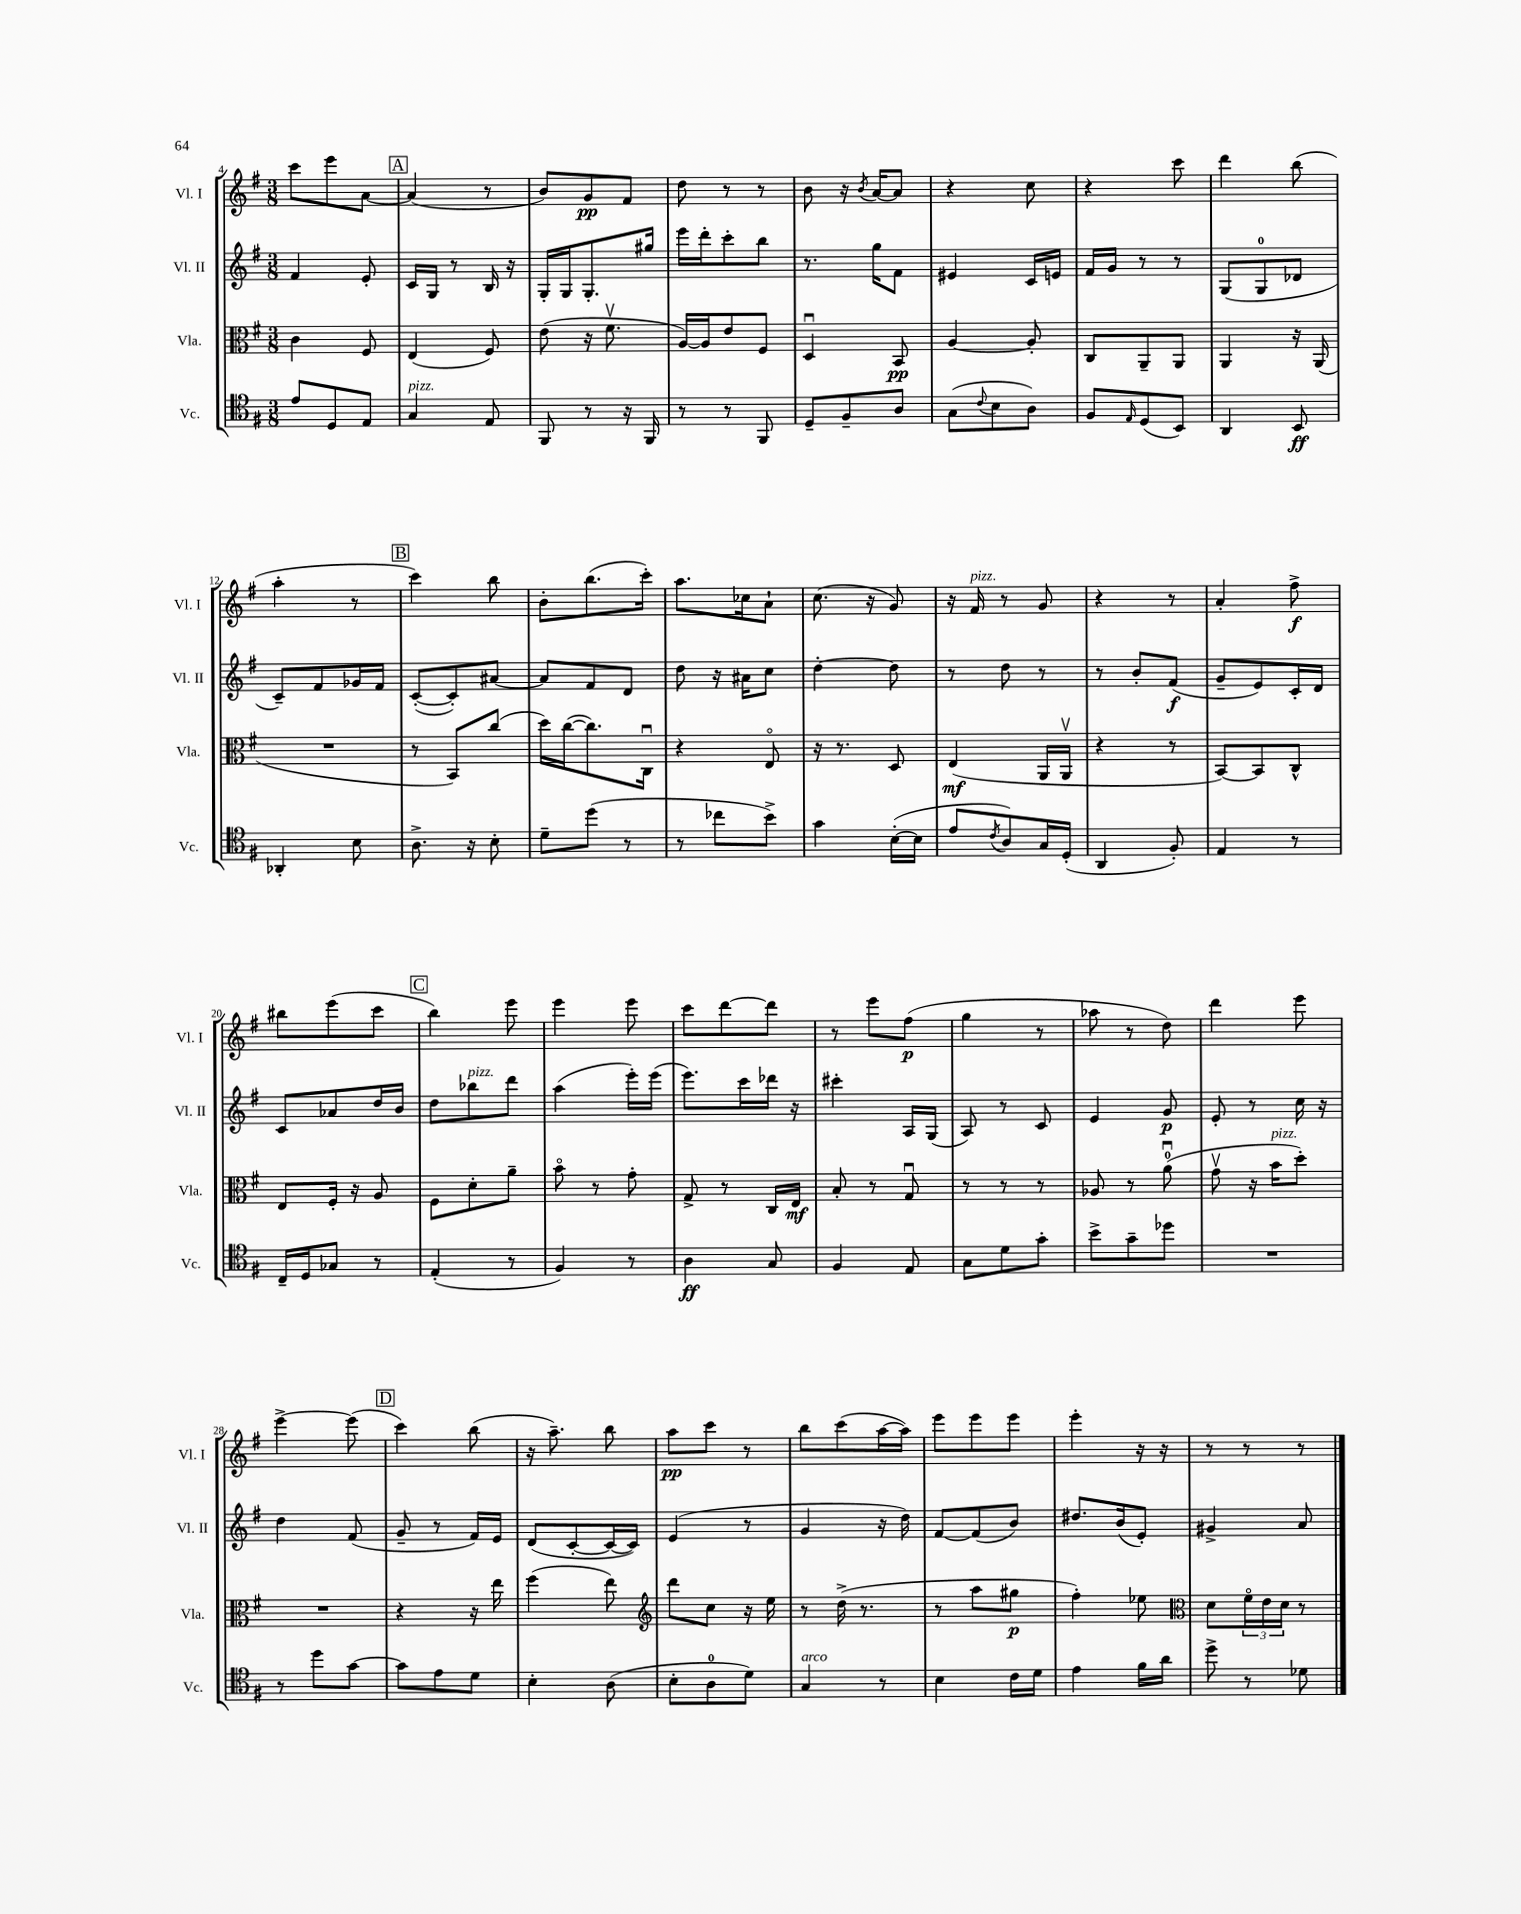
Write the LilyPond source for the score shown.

<<
\new StaffGroup <<
\new Staff = "s0" \with { instrumentName = "Vl. I" shortInstrumentName = "Vl. I" } {
    \clef treble \key g \major \numericTimeSignature \time 3/8
    c'''8 e'''8 a'8~ |
    \mark \markup { \box "A" } a'4( r8 |
    b'8) g'8\pp fis'8 |
    d''8 r8 r8 |
    b'8 r16 \acciaccatura { b'8 } a'16~ a'8 |
    r4 c''8 |
    r4 c'''8 |
    d'''4 b''8( |
    a''4-. r8 |
    \mark \markup { \box "B" } c'''4) b''8 |
    b'8-. b''8.( c'''16-.) |
    a''8. ces''16 a'8-! |
    c''8.( r16 g'8) |
    r16 fis'16^\markup { \italic "pizz." } r8 g'8 |
    r4 r8 |
    a'4-. fis''8->\f |
    bis''8 e'''8( c'''8 |
    \mark \markup { \box "C" } b''4) e'''8 |
    e'''4 e'''8 |
    c'''8 d'''8~ d'''8 |
    r8 e'''8 fis''8\p( |
    g''4 r8 |
    aes''8 r8 d''8) |
    d'''4 e'''8 |
    e'''4~-> e'''8( |
    \mark \markup { \box "D" } c'''4) b''8( |
    r16 a''8.--) b''8 |
    a''8\pp c'''8 r8 |
    b''8 c'''8( a''16~ a''16) |
    e'''8 e'''8 e'''8 |
    e'''4-. r16 r16 |
    r8 r8 r8 \bar "|." |
}
\new Staff = "s1" \with { instrumentName = "Vl. II" shortInstrumentName = "Vl. II" } {
    \clef treble \key g \major \numericTimeSignature \time 3/8
    fis'4 e'8-. |
    \mark \markup { \box "A" } c'16 g16 r8 b16 r16 |
    g16-. g16 g8.-. gis''16 |
    e'''16 d'''16-. c'''8-. b''8 |
    r8. g''16 fis'8 |
    eis'4 c'16 e'16 |
    fis'16 g'16 r8 r8 |
    g8( g8-0 des'8 |
    c'8--) fis'8 ges'16 fis'16 |
    \mark \markup { \box "B" } c'8~-.( c'8-.) ais'8~ |
    ais'8 fis'8 d'8 |
    d''8 r16 ais'16 c''8 |
    d''4~-. d''8 |
    r8 d''8 r8 |
    r8 b'8-. fis'8\f( |
    g'8-- e'8) c'16-. d'16 |
    c'8 aes'8 d''16 b'16 |
    \mark \markup { \box "C" } d''8 bes''8^\markup { \italic "pizz." } d'''8 |
    a''4( e'''16-.) e'''16( |
    e'''8.) c'''16 des'''16 r16 |
    cis'''4-. a16 g16( |
    a8) r8 c'8 |
    e'4 g'8\p |
    e'8-. r8 c''16 r16 |
    d''4 fis'8( |
    \mark \markup { \box "D" } g'8-- r8 fis'16) e'16 |
    d'8( c'8~-. c'16~ c'16) |
    e'4( r8 |
    g'4 r16 d''16) |
    fis'8~ fis'8( b'8) |
    dis''8. b'16( e'8-.) |
    gis'4-> a'8 \bar "|." |
}
\new Staff = "s2" \with { instrumentName = "Vla." shortInstrumentName = "Vla." } {
    \clef alto \key g \major \numericTimeSignature \time 3/8
    c'4 fis8 |
    \mark \markup { \box "A" } e4( fis8) |
    e'8( r16 fis'8.\upbow |
    a16~) a16 e'8 fis8 |
    d4\downbow b,8\pp |
    a4~ a8-. |
    c8 a,8-- a,8 |
    a,4 r16 a,16( |
    R4. |
    \mark \markup { \box "B" } r8 b,8) c''8( |
    d''16) c''16~( c''8.) c16\downbow |
    r4 e8\flageolet |
    r16 r8. d8 |
    e4\mf( a,16 a,16\upbow |
    r4 r8 |
    b,8~) b,8 c8-^ |
    e8 fis16-. r16 a8 |
    \mark \markup { \box "C" } fis8 d'8-. a'8-- |
    b'8\flageolet r8 g'8-. |
    g8-> r8 c16 e16\mf |
    b8-. r8 g8\downbow |
    r8 r8 r8 |
    aes8 r8 a'8-0\downbow( |
    g'8\upbow r16 b'16^\markup { \italic "pizz." } d''8-.) |
    R4. |
    \mark \markup { \box "D" } r4 r16 e''16 |
    fis''4( e''8) |
    \clef treble d'''8 c''8 r16 e''16 |
    r8 d''16->( r8. |
    r8 a''8 gis''8\p |
    fis''4-.) ees''8 |
    \clef alto d'8 \tuplet 3/2 { fis'16\flageolet e'16 d'16 } r8 \bar "|." |
}
\new Staff = "s3" \with { instrumentName = "Vc." shortInstrumentName = "Vc." } {
    \clef tenor \key g \major \numericTimeSignature \time 3/8
    e'8 d8 e8 |
    \mark \markup { \box "A" } g4^\markup { \italic "pizz." } e8 |
    fis,8 r8 r16 fis,16 |
    r8 r8 fis,8 |
    d8-- fis8-- a8 |
    g8( \appoggiatura { c'8 } b8 a8) |
    fis8 \grace { e16 } d8( b,8) |
    a,4 b,8\ff |
    aes,4-. b8 |
    \mark \markup { \box "B" } a8.-> r16 b8-. |
    d'8-- d''8( r8 |
    r8 ces''8 b'8->) |
    g'4 b16~-.( b16 |
    e'8 \acciaccatura { c'8 } a8) g16 d16-.( |
    a,4 fis8-.) |
    e4 r8 |
    c16-- d16 ges8 r8 |
    \mark \markup { \box "C" } e4-.( r8 |
    fis4) r8 |
    a4\ff g8 |
    fis4 e8 |
    g8 d'8 g'8-. |
    b'8-> g'8-- des''8 |
    R4. |
    r8 d''8 g'8~ |
    \mark \markup { \box "D" } g'8 e'8 d'8 |
    b4-. a8( |
    b8-. a8-0 d'8) |
    g4^\markup { \italic "arco" } r8 |
    b4 c'16 d'16 |
    e'4 fis'16 a'16 |
    d''8-> r8 des'8 \bar "|." |
}
>>
>>
\layout { \context { \Score currentBarNumber = #4 } }
